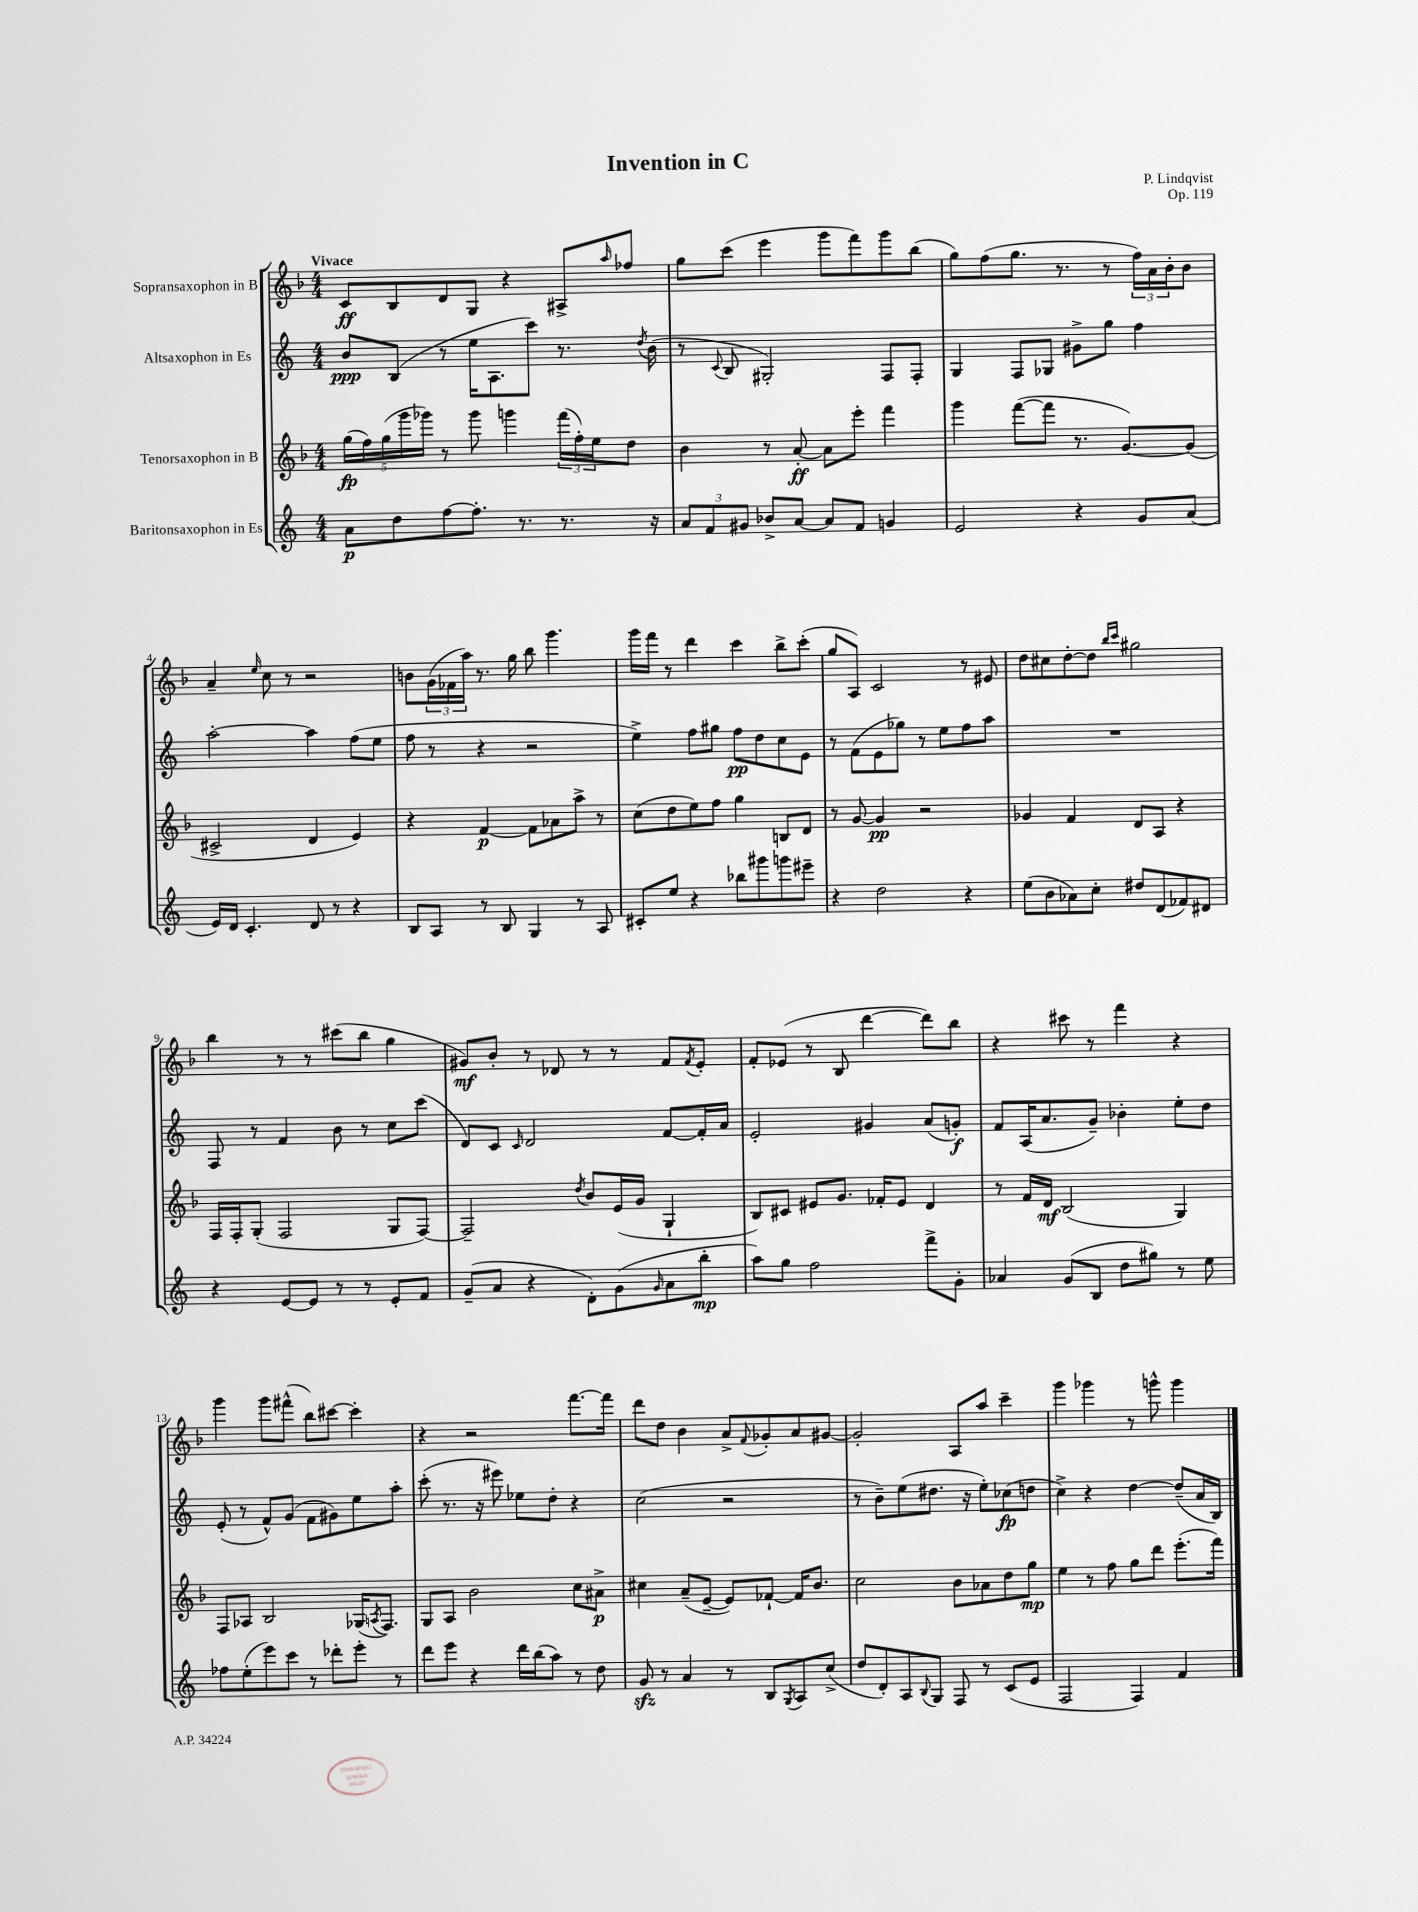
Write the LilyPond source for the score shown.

\header { title = "Invention in C" composer = "P. Lindqvist" opus = "Op. 119" }
<<
\new StaffGroup <<
\new Staff = "s0" \with { instrumentName = "Sopransaxophon in B" } {
    \clef treble \key f \major \numericTimeSignature \time 4/4 \tempo "Vivace"
    c'8\ff bes8 d'8 g8 r4 ais8-> \grace { a''16 } fes''8 |
    g''8 c'''8( e'''4 g'''8 f'''8) g'''8 bes''8( |
    g''8) f''8( g''8. r8. r8 \tuplet 3/2 { f''16) a'16 bes'16-. } bes'8 |
    a'4-- \grace { e''16 } c''8 r8 r2 |
    b'8 \tuplet 3/2 { g'16( fes'16 a''16) } r8. g''16 bes''8 g'''4. |
    g'''16 f'''16 r8 d'''4 c'''4 bes''8-> c'''8-.( |
    g''8 a8) c'2 r8 eis'8 |
    d''8 cis''8 d''8~-. d''8 \grace { bes''16 c'''16 } gis''2 |
    bes''4 r8 r8 cis'''8( bes''8 g''4 |
    gis'8\mf) bes'8-. r8 des'8 r8 r8 f'8 \acciaccatura { f'8 } e'8-. |
    f'8-. ees'8( r8 bes8 d'''4~ d'''8) bes''8 |
    r4 cis'''8 r8 f'''4 r4 |
    g'''4 g'''8 fis'''8-^( bes''8) cis'''8~ cis'''4-. |
    r4 r2 f'''8.~ f'''16 |
    d'''8 d''8 bes'4 a'8-> \appoggiatura { f'8 } ges'8-. a'8 gis'8~ |
    gis'2-. a8 a''8 c'''4-- |
    g'''4 ges'''4 r8 g'''8-^ g'''4 \bar "|." |
}
\new Staff = "s1" \with { instrumentName = "Altsaxophon in Es" } {
    \clef treble \key c \major \numericTimeSignature \time 4/4
    b'8\ppp b8( r8 e''16 a8. c'''8) r8. \acciaccatura { d''8 } b'16( |
    r8 \appoggiatura { c'8 } b8 gis2-.) f8 f8-. |
    g4 f8 ges8 gis'8-> g''8 f''4 |
    a''2~-. a''4 f''8( e''8 |
    f''8 r8 r4 r2 |
    e''4->) f''8 gis''8 f''8\pp d''8 c''8 e'8 |
    r8 f'8( e'8 ges''8) r8 e''8 f''8 a''8 |
    R1 |
    f8 r8 f'4 b'8 r8 c''8 c'''8( |
    d'8) c'8 \grace { c'16 } d'2 f'8~ f'16-. a'16 |
    e'2-. gis'4 a'8( g'8-.\f) |
    f'8 a16( a'8. g'8--) bes'4-. e''8-. d''8 |
    e'8-.( r8 f'8-^) g'8( f'8 gis'8) e''8 a''8-. |
    c'''8-.( r8. r16 eis'''8) ees''8 d''8-. r4 |
    c''2( r2 |
    r8 b'8--) e''8( dis''8. r16 e''8-.) ces''8\fp( d''8 |
    c''4->) r4 d''4~ d''8--( a'16 b16) \bar "|." |
}
\new Staff = "s2" \with { instrumentName = "Tenorsaxophon in B" } {
    \clef treble \key f \major \numericTimeSignature \time 4/4
    \tuplet 5/4 { g''16\fp( f''16) g''16( g'''16 ges'''16) } r8 ges'''8 g'''4 \tuplet 3/2 { f'''16( f''16-.) e''16 } d''8 |
    bes'4 r8 a'8~-.\ff a'8 e'''8-. f'''4 |
    g'''4 f'''8~( f'''8 r8. g'8.~) g'8( |
    cis'2-> d'4 e'4) |
    r4 f'4~\p f'8 aes'8 a''8-> r8 |
    c''8( d''8 e''8) f''8 g''4 b8 d'8 |
    r8 g'8~ g'4\pp r2 |
    ges'4 f'4 d'8 a8 r4 |
    f16 f16-. g8-.( f2 g8 f8~) |
    f2-- \acciaccatura { d''8 } bes'8 e'16( g'16 g4-! |
    bes8) cis'8 eis'8 g'8. fes'16-. eis'8 d'4 |
    r8 f'16 d'16\mf bes2( g4) |
    f8 aes8 bes2 ges16( \acciaccatura { a8 } f8.) |
    g8 a8 bes'2 c''8 ais'8->\p |
    cis''4 a'8--( e'8~-- e'8) fes'8~-! fes'16 bes'8. |
    c''2 bes'8 aes'8 d''8 g''8\mp |
    e''4 r8 f''8 g''8 d'''8 e'''8.-.( f'''16) \bar "|." |
}
\new Staff = "s3" \with { instrumentName = "Baritonsaxophon in Es" } {
    \clef treble \key c \major \numericTimeSignature \time 4/4
    a'8\p d''8 f''8~ f''8.-. r8. r8. r16 |
    \tuplet 3/2 { a'8 f'8 gis'8 } bes'8-> a'8~ a'8 f'8 g'4 |
    e'2 r4 g'8 a'8( |
    e'16) d'16 c'4.-. d'8 r8 r4 |
    b8 a8 r8 b8 g4 r8 a8 |
    cis'8-. e''8 r4 bes''8 gis'''8 g'''8 eis'''8-- |
    r4 d''2 r4 |
    e''8( b'8 aes'8) c''8-. dis''8 d'8( fes'8) dis'8 |
    r4 e'8~ e'8 r8 r8 e'8-. f'8 |
    g'8--( a'8 r4 d'8-.) g'8( \grace { g'16 } a'8 b''8-.\mp |
    a''8) g''8 f''2 f'''8-> g'8-. |
    aes'4 g'8( b8 d''8 gis''8) r8 e''8 |
    fes''8 e''8-.( e'''8) c'''8 r8 des'''8-. e'''8-. r8 |
    d'''8 e'''8 r4 d'''16 b''16( a''8) r8 d''8 |
    g'8\sfz r8 a'4 r8 b8 \acciaccatura { g8 } a8 c''8->( |
    d''8 d'8-.) a8 \appoggiatura { b8 } g8 f8 r8 c'8( e'8 |
    f2 f4) f'4 \bar "|." |
}
>>
>>
